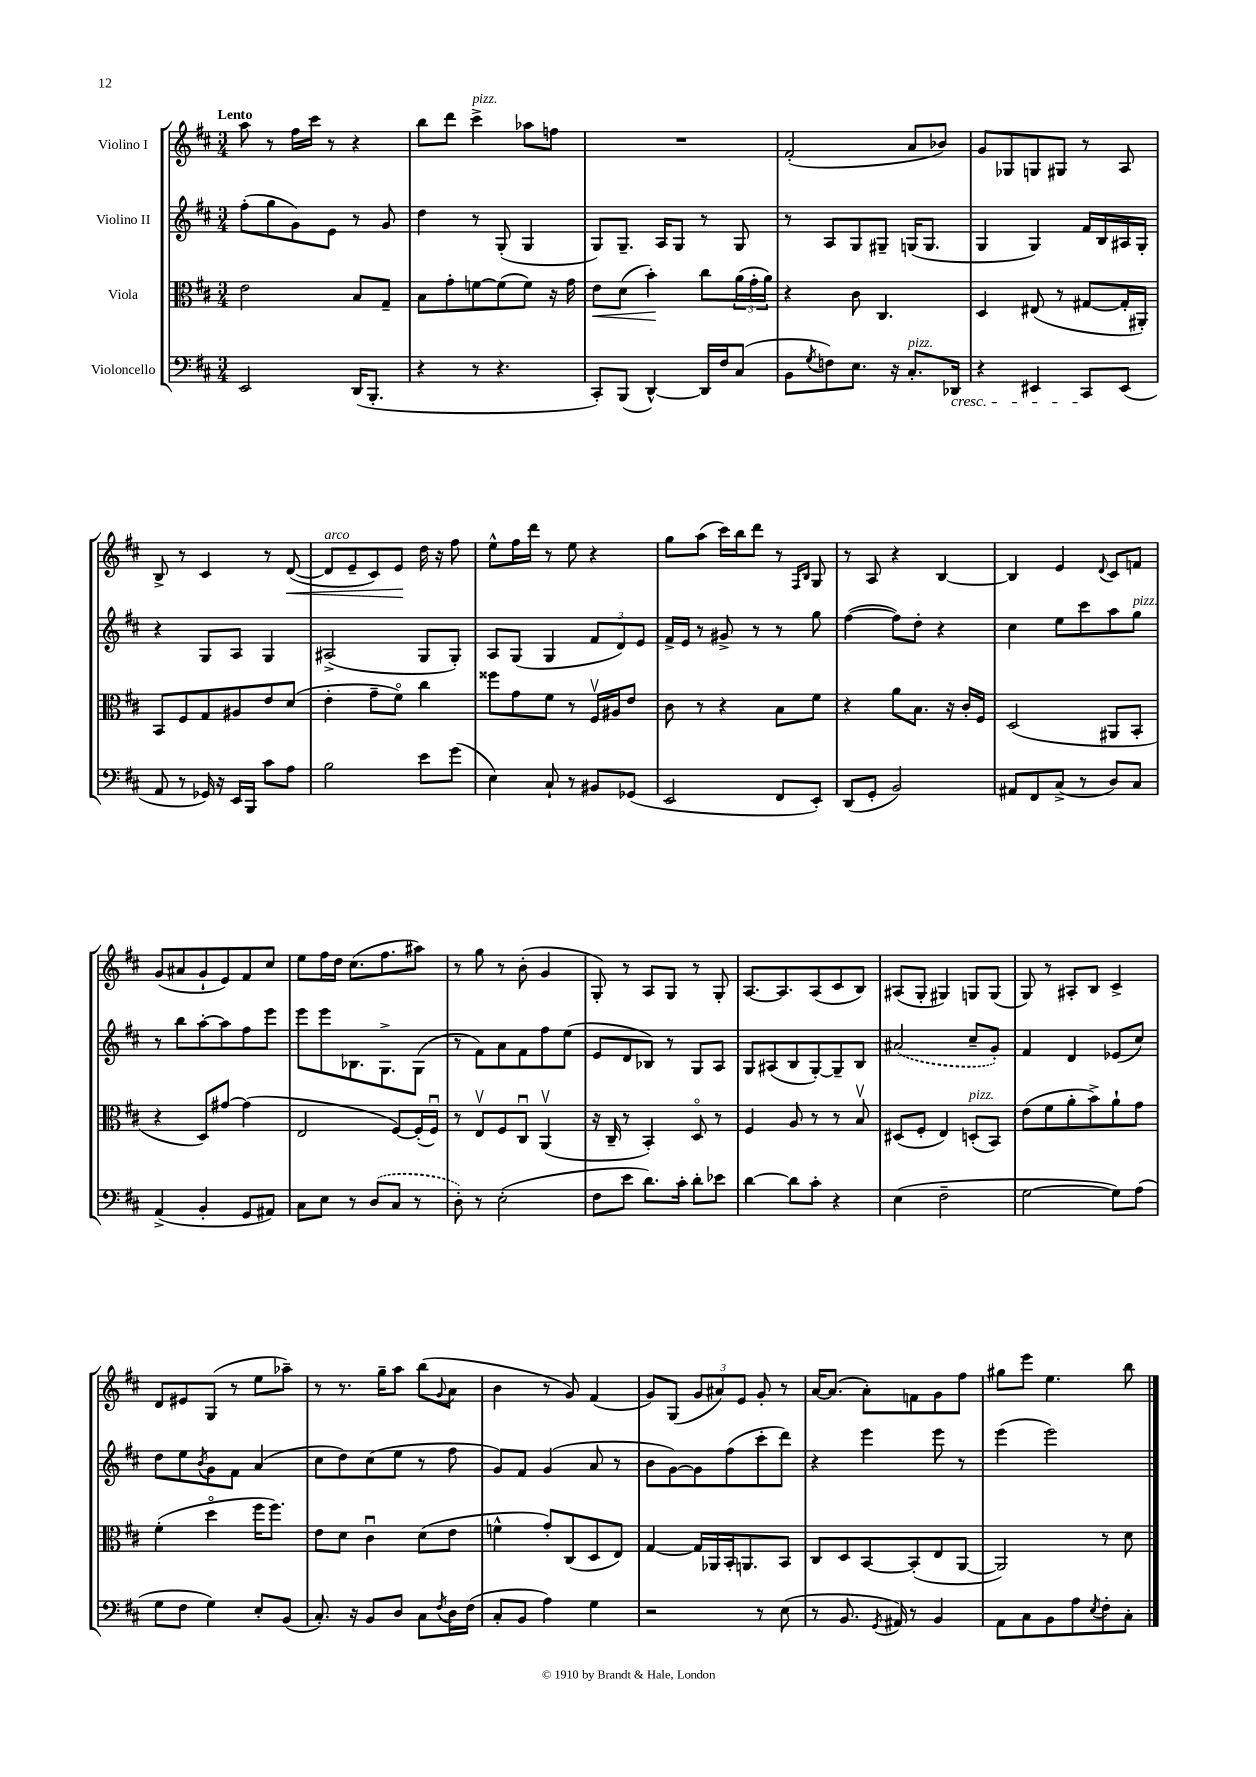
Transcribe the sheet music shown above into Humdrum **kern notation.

**kern	**kern	**dynam	**kern	**kern	**dynam
*part4	*part3	*part3	*part2	*part1	*part1
*staff4	*staff3	*staff3	*staff2	*staff1	*staff1
*I"Violoncello	*I"Viola	*	*I"Violino II	*I"Violino I	*
*clefF4	*clefC3	*	*clefG2	*clefG2	*
*k[f#c#]	*k[f#c#]	*	*k[f#c#]	*k[f#c#]	*
*M3/4	*M3/4	*	*M3/4	*M3/4	*
=1	=1	=1	=1	=1	=1
!	!	!	!	!LO:TX:a:B:t=Lento	!
2EE/	2e\	.	(8ff#'\L	8aa\	.
.	.	.	8gg\	8r	.
.	.	.	8g\)	16ff#\LL	.
.	.	.	.	16ccc#\JJ	.
.	.	.	8e\J	8r	.
(16DD/KL	8B/L	.	8r	4r	.
8.BBB'/J	.	.	.	.	.
.	8G~/J	.	8g/	.	.
=2	=2	=2	=2	=2	=2
4r	8B\L	.	4dd\	8bb\L	.
.	8g'\	.	.	8ddd\J	.
!	!	!	!	!LO:TX:a:i:t=pizz.	!
8r	[8fn\	.	8r	4ccc#^\	.
4.r	(8f\]	.	(8G'/	.	.
.	8f\J)	.	4G/	8aa-X\L	.
.	16r	.	.	8ffn\J	.
.	16g\	.	.	.	.
=3	=3	=3	=3	=3	=3
!	!	!LO:HP:b	!	!	!
8CC#'/L)	8e\L	<	8G/L)	2.r	.
(8BBB/J	(8d\J	.	8.G~/J	.	.
[4DD^^/)	4b'\)	.	.	.	.
.	.	.	16A/KL	.	.
.	.	.	8G/J	.	.
16DD/LL]	8cc#\L	[	8r	.	.
16F#/J	.	.	.	.	.
(8C#/J	(24a\L	.	8G/	.	.
.	24g'\	.	.	.	.
.	24a\JJ)	.	.	.	.
=4	=4	=4	=4	=4	=4
8BB\L	4r	.	8r	(2f#'/	.
8qG/	.	.	.	.	.
8Fn\)	.	.	8A/L	.	.
8.E\J	8c#\	.	8G/	.	.
.	4.C#/	.	8G#X~/J	.	.
16r	.	.	.	.	.
!LO:TX:a:i:t=pizz.	!	!	!	!	!
8.C#'/L	.	.	(16Gn/KL	8a/L	.
.	.	.	8.G/J	.	.
.	.	.	.	8b-X/J)	.
!LO:TX:b:i:t=cresc.	!	!	!	!	!
16DD-X/Jk	.	.	.	.	.
=5	=5	=5	=5	=5	=5
4r	4D/	.	4G/	8g/L	.
.	.	.	.	8G-X/	.
4EE#X/	(8E#X/	.	4G/)	8Gn/	.
.	8r	.	.	8G#X/J	.
8CC#/L	[8G#X/L	.	16f#/LL	8r	.
.	.	.	16B/	.	.
(8EE#/J	16G#'/L]	.	16A#X/	8A/	.
.	16AA#X'/JJ)	.	16G'/JJ	.	.
!!LO:LB:g=z
=6	=6	=6	=6	=6	=6
8AA/	8BB/L	.	4r	8B^/	.
8r	8F#/	.	.	8r	.
16GG-X/)	8G/	.	8G/L	4c#/	.
16r	.	.	.	.	.
16EE/LL	8A#X/	.	8A/J	.	.
16BBB/JJ	.	.	.	.	.
8c#\L	8e/	.	4G/	8r	.
!	!	!	!	!	!LO:HP:b
8A\J	(8d/J	.	.	([8d/	<
=7	=7	=7	=7	=7	=7
!	!	!	!	!LO:TX:a:i:t=arco	!
2B\	4e'\	.	(2A#X^/	8d/L]	.
.	.	.	.	8e~/	.
.	8g~\L	.	.	8c#/)	.
.	8f#\J)	.	.	8e/J	.
8e\L	4cc#\	.	8G/L	16dd\	[
.	.	.	.	16r	.
(8g\J	.	.	8G'/J)	8ff#\	.
=8	=8	=8	=8	=8	=8
4E\)	8ff##X\L	.	8A/L	8ee^^\L	.
.	8g\	.	(8G/J	16ff#\L	.
.	.	.	.	16ddd\JJ	.
8C#`/	8f#\J	.	4G/	8r	.
8r	8r	.	.	8ee\	.
8BB#X/L	16F#v/LL	.	12f#/L	4r	.
.	16A#X/J	.	.	.	.
.	.	.	12d/)	.	.
(8GG-X/J	8e/J	.	.	.	.
.	.	.	12e/J	.	.
=9	=9	=9	=9	=9	=9
2EE/	8c#\	.	16f#^/LL	8gg\L	.
.	.	.	16e/JJ	.	.
.	8r	.	8r	(8aa\J	.
.	4r	.	8g#X^/	16ccc#\LL)	.
.	.	.	.	16bb\J	.
.	.	.	8r	8ddd\J	.
8FF#/L	8B\L	.	8r	8r	.
.	.	.	.	16qqF#/LL	.
.	.	.	.	16qqB/JJ	.
8EE'/J)	8f#\J	.	8gg\	8G/	.
=10	=10	=10	=10	=10	=10
(8DD/L	4r	.	([4ff#\	8r	.
8GG'/J	.	.	.	8A/	.
2BB/)	8a\L	.	8ff#\L])	4r	.
.	8.B\J	.	8dd'\J	.	.
.	.	.	4r	[4B/	.
.	16r	.	.	.	.
.	16c#'/LL	.	.	.	.
.	16F#/JJ	.	.	.	.
=11	=11	=11	=11	=11	=11
8AA#X/L	(2D/	.	4cc#\	4B/]	.
8FF#/	.	.	.	.	.
(8C#^/J	.	.	8ee\L	4e/	.
8r	.	.	8ccc#\	.	.
.	.	.	.	8qqd/	.
8D/L)	8AA#X/L	.	8aa\	8c#/L	.
!	!	!	!LO:TX:a:i:t=pizz.	!	!
8C#/J	8BB'/J	.	8gg\J	8fn/J	.
!!LO:LB:g=z
=12	=12	=12	=12	=12	=12
(4AA^/	4r	.	8r	(8g/L	.
.	.	.	8bb\L	8a#X/	.
4BB'/	8D/L)	.	[8aa'\	8g`/	.
.	[8g#X/J	.	8aa\]	8e/)	.
8GG/L	(4g#\]	.	8ff#\	8f#/	.
8AA#X/J)	.	.	8eee\J	8cc#/J	.
=13	=13	=13	=13	=13	=13
8C#\L	2E/	.	8eee\L	8ee\L	.
8E\J	.	.	8eee\	16ff#\L	.
.	.	.	.	16dd\JJ	.
8r	.	.	8.B-X\	(8.cc#\L	.
(8D/L	.	.	.	.	.
.	.	.	8.G^\	8.ff#\	.
8C#/J	[8F#/L)	.	.	.	.
8r	(16F#'/L]	.	(8G\J	8aa#X\J)	.
.	16F#u/JJ)	.	.	.	.
=14	=14	=14	=14	=14	=14
8D'\)	8r	.	8r	8r	.
8r	8Ev/L	.	8f#\L)	8gg\	.
(2E'\	8F#/	.	8a\	8r	.
.	8C#u/J	.	8f#\	(8b'\	.
.	(4AAv/	.	8ff#\	4g/	.
.	.	.	(8ee\J	.	.
=15	=15	=15	=15	=15	=15
8F#\L	16r	.	8e/L	8G'/)	.
.	16C#~/	.	.	.	.
8e\J	8r	.	8d/	8r	.
8.d\L)	4BB'/)	.	8B-X/J)	8A/L	.
.	.	.	8r	8G/J	.
16c#'\Jk	.	.	.	.	.
8d'\L	8D/	.	8G/L	8r	.
8e-X\J	8r	.	8A/J	8G'/	.
=16	=16	=16	=16	=16	=16
[4d\	4F#/	.	8G/L	[8.A/L	.
.	.	.	(8A#X/	.	.
.	.	.	.	8.A/]	.
8d\L]	8A/	.	8B/	.	.
8c#'\J	8r	.	[8G'/)	(8A/	.
4r	8r	.	8G~/]	8c#/	.
.	8Bv/	.	8B/J	8B/J)	.
=17	=17	=17	=17	=17	=17
(4E\	(8D#X/L	.	(2a#X/	(8A#X/L	.
.	8F#'/J	.	.	8G'/J	.
2F#~\	4E/)	.	.	4G#X/)	.
!	!LO:TX:a:i:t=pizz.	!	!	!	!
.	(8Dn'/L	.	8cc#~/L	8Gn/L	.
.	8BB/J)	.	8g'/J)	(8G/J	.
=18	=18	=18	=18	=18	=18
[2G\	(8e\L	.	4f#/	8G/)	.
.	8f#\	.	.	8r	.
.	8a'\	.	4d/	8A#X'/L	.
.	8b^\)	.	.	8B/J	.
8G\L])	8a`\	.	(8e-X/L	4c#^/	.
(8A\J	8g\J	.	8cc#/J)	.	.
!!LO:LB:g=z
=19	=19	=19	=19	=19	=19
8G\L	(4f#'\	.	8dd\L	8d/L	.
8F#\J	.	.	8ee\	8e#X/	.
.	.	.	8qb/	.	.
4G\)	4dd\	.	8g\	(8G/J	.
.	.	.	8f#\J	8r	.
8E'/L	16ff#\KL	.	(4a/	8ee\L	.
.	8.ff#\J)	.	.	.	.
(8BB/J	.	.	.	8aa-X~\J)	.
=20	=20	=20	=20	=20	=20
8.C#'/)	8e\L	.	8cc#\L	8r	.
.	8d\J	.	8dd\)	8.r	.
16r	.	.	.	.	.
8BB/L	4c#u\	.	(8cc#\	.	.
.	.	.	.	16gg~\KL	.
8D/J	.	.	8ee\J	8aa\J	.
8C#\L	(8d\L	.	8r	(8bb\L	.
8qF#/	.	.	.	8qqg/	.
16D\L	8e\J	.	8ff#\	8a\J	.
(16F#\JJ	.	.	.	.	.
=21	=21	=21	=21	=21	=21
8C#'/L	4fn^^\	.	8g/L)	4b\	.
8BB/J	.	.	8f#/J	.	.
4A\)	8g'/L)	.	(4g/	8r	.
.	(8C#/	.	.	8g/)	.
4G\	8D/	.	8a/	(4f#/	.
.	8E/J)	.	8r	.	.
=22	=22	=22	=22	=22	=22
2r	[4G/	.	8b\L	8g/L)	.
.	.	.	[8g\)	(8G/J	.
.	16G/LL]	.	8g\]	12g/L	.
.	16AA-X/	.	.	.	.
.	.	.	.	12a#X/)	.
.	16BB'/J	.	(8ff#\	.	.
.	.	.	.	12e/J	.
.	8.AAn/	.	.	.	.
8r	.	.	8ccc#'\	8g'/	.
(8E\	8BB/J	.	8ddd\J)	8r	.
=23	=23	=23	=23	=23	=23
8r	8C#/L	.	4r	[16a/KL	.
.	.	.	.	(8.a/J]	.
8.BB/	8D/	.	.	.	.
.	[8BB/	.	4eee\	8a'\L)	.
8qGG/	.	.	.	.	.
16AA#X/)	.	.	.	.	.
8r	(8BB'/]	.	.	8fn\	.
4BB/	8E/	.	8eee\	8g\	.
.	[8AA/J	.	8r	8ff#\J	.
=24	=24	=24	=24	=24	=24
8AA\L	2AA/])	.	(4eee\	8gg#X\L	.
8C#\	.	.	.	8eee\J	.
8BB\	.	.	2eee\)	4.ee\	.
8A\	.	.	.	.	.
8qE/	.	.	.	.	.
8F#'\	8r	.	.	.	.
8C#'\J	8d\	.	.	8bb\	.
==	==	==	==	==	==
*-	*-	*-	*-	*-	*-
